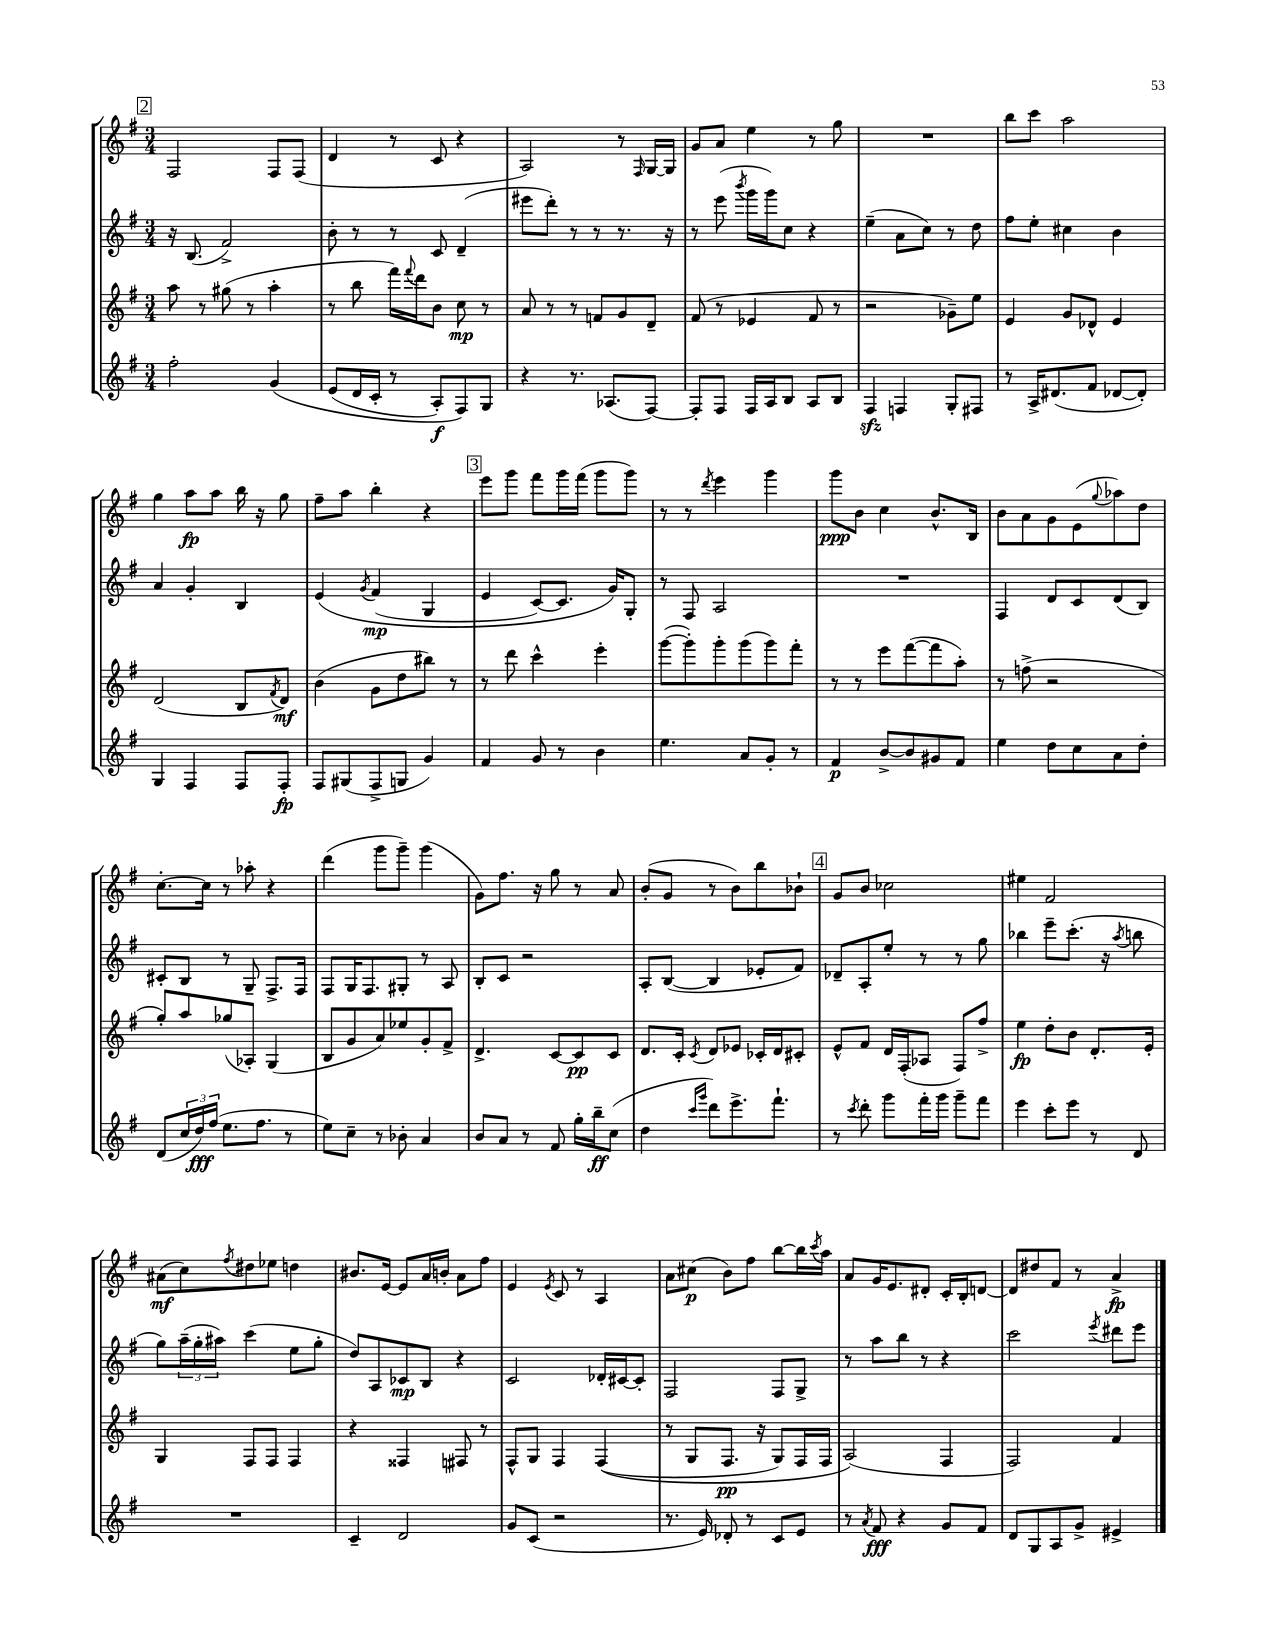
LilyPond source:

<<
\new StaffGroup <<
\new Staff = "s0" {
    \clef treble \key g \major \numericTimeSignature \time 3/4
    \mark \markup { \box "2" } fis2 fis8 fis8( |
    d'4 r8 c'8 r4 |
    a2) r8 \grace { fis16 } g16~ g16 |
    g'8 a'8 e''4 r8 g''8 |
    R2. |
    b''8 c'''8 a''2 |
    g''4 a''8\fp a''8 b''16 r16 g''8 |
    fis''8-- a''8 b''4-. r4 |
    \mark \markup { \box "3" } e'''8 g'''8 fis'''8 g'''16 fis'''16( g'''8 g'''8) |
    r8 r8 \acciaccatura { d'''8 } e'''4 g'''4 |
    g'''8\ppp b'8 c''4 b'8.-^ b16 |
    b'8 a'8 g'8 e'8( \appoggiatura { g''8 } aes''8) d''8 |
    c''8.~-. c''16 r8 aes''8-. r4 |
    d'''4( g'''8 g'''8--) g'''4( |
    g'8) fis''8. r16 g''8 r8 a'8 |
    b'8-.( g'8 r8 b'8) b''8 bes'8-! |
    \mark \markup { \box "4" } g'8 b'8 ces''2 |
    eis''4 fis'2 |
    ais'8\mf( c''8) \acciaccatura { fis''8 } dis''8 ees''8 d''4 |
    bis'8. e'16~ e'8 a'16 b'16-. a'8 fis''8 |
    e'4 \acciaccatura { e'8 } c'8 r8 a4 |
    a'8 cis''8\p( b'8) fis''8 b''8~ b''16 \acciaccatura { c'''8 } a''16 |
    a'8 g'16 e'8. dis'8-. c'16-. b16-. d'8~ |
    d'8 dis''8 fis'8 r8 a'4->\fp \bar "|." |
}
\new Staff = "s1" {
    \clef treble \key g \major \numericTimeSignature \time 3/4
    \mark \markup { \box "2" } r16 b8.( fis'2->) |
    b'8-. r8 r8 c'8 d'4--( |
    eis'''8 d'''8-.) r8 r8 r8. r16 |
    r8 e'''8( \acciaccatura { b'''8 } g'''16 g'''16) c''8 r4 |
    e''4--( a'8 c''8) r8 d''8 |
    fis''8 e''8-. cis''4 b'4 |
    a'4 g'4-. b4 |
    e'4\( \acciaccatura { g'8 } fis'4\mp( g4 |
    \mark \markup { \box "3" } e'4 c'8~) c'8. g'16\) g8-. |
    r8 fis8 a2 |
    R2. |
    fis4 d'8 c'8 d'8( b8) |
    cis'8-. b8 r8 g8-- fis8.-> fis16 |
    fis8 g16 fis8. gis8-. r8 a8 |
    b8-. c'8 r2 |
    a8-. b8~( b4 ees'8-. fis'8) |
    \mark \markup { \box "4" } des'8-- a8-. e''8-. r8 r8 g''8 |
    bes''4 e'''8-- c'''8.-.( r16 \acciaccatura { a''8 } b''8 |
    g''8) \tuplet 3/2 { a''16--( g''16-. ais''16) } c'''4( e''8 g''8-. |
    d''8) a8 ces'8\mp b8 r4 |
    c'2 des'16-. cis'16~ cis'8-. |
    fis2 fis8 g8-> |
    r8 a''8 b''8 r8 r4 |
    c'''2 \acciaccatura { e'''8 } dis'''8 e'''8 \bar "|." |
}
\new Staff = "s2" {
    \clef treble \key g \major \numericTimeSignature \time 3/4
    \mark \markup { \box "2" } a''8 r8 gis''8( r8 a''4-. |
    r8 b''8 fis'''16) \appoggiatura { fis'''8 } d'''16 b'8 c''8\mp r8 |
    a'8 r8 r8 f'8 g'8 d'8-- |
    fis'8( r8 ees'4 fis'8 r8 |
    r2 ges'8--) e''8 |
    e'4 g'8 des'8-^ e'4 |
    d'2( b8 \acciaccatura { fis'8 } d'8\mf) |
    b'4( g'8 d''8 bis''8) r8 |
    \mark \markup { \box "3" } r8 d'''8 c'''4-^ e'''4-. |
    g'''8~( g'''8-.) g'''8-. g'''8( g'''8) fis'''8-. |
    r8 r8 e'''8 fis'''8~( fis'''8 a''8-.) |
    r8 f''8->( r2 |
    g''8-.) a''8 ges''8( aes8-.) g4( |
    b8 g'8 a'8) ees''8 g'8-. fis'8-> |
    d'4.-> c'8~ c'8\pp c'8 |
    d'8. c'16-. \acciaccatura { c'8 } d'8 ees'8 ces'16-. d'16 cis'8-. |
    \mark \markup { \box "4" } e'8-^ fis'8 d'16 fis16-.( aes8 fis8) fis''8-> |
    e''4\fp d''8-. b'8 d'8.-. e'16-. |
    g4 fis8 fis8 fis4 |
    r4 fisis4 fis8 r8 |
    fis8-^ g8 fis4 fis4(\( |
    r8 g8 fis8.\pp r16 g8) fis16 fis16 |
    a2(\) fis4 |
    fis2) fis'4 \bar "|." |
}
\new Staff = "s3" {
    \clef treble \key g \major \numericTimeSignature \time 3/4
    \mark \markup { \box "2" } fis''2-. g'4\( |
    e'8( d'16 c'16-. r8 a8-.\f) fis8\) g8 |
    r4 r8. aes8.( fis8~) |
    fis8-. fis8 fis16 a16 b8 a8 b8 |
    fis4\sfz f4 g8-. fis8 |
    r8 a16-> dis'8.( fis'8 des'8~ des'8-.) |
    g4 fis4 fis8 fis8-.\fp |
    fis8 gis8( fis8-> g8 g'4) |
    \mark \markup { \box "3" } fis'4 g'8 r8 b'4 |
    e''4. a'8 g'8-. r8 |
    fis'4\p b'8~-> b'8 gis'8 fis'8 |
    e''4 d''8 c''8 a'8 d''8-. |
    d'8( \tuplet 3/2 { c''16 d''16\fff) fis''16( } e''8. fis''8. r8 |
    e''8) c''8-- r8 bes'8-. a'4 |
    b'8 a'8 r8 fis'8 g''16-. b''16--\ff c''8( |
    d''4 \grace { c'''16 g'''16 } d'''8) e'''8.-> fis'''8.-! |
    \mark \markup { \box "4" } r8 \acciaccatura { c'''8 } d'''8-. g'''8 fis'''16-. g'''16 g'''8-- fis'''8 |
    e'''4 c'''8-. e'''8 r8 d'8 |
    R2. |
    c'4-- d'2 |
    g'8 c'8( r2 |
    r8. e'16) des'8-. r8 c'8 e'8 |
    r8 \acciaccatura { a'8 } fis'8\fff r4 g'8 fis'8 |
    d'8 g8 a8 g'8-> eis'4-> \bar "|." |
}
>>
>>
\layout { \context { \Score \remove "Bar_number_engraver" } }
